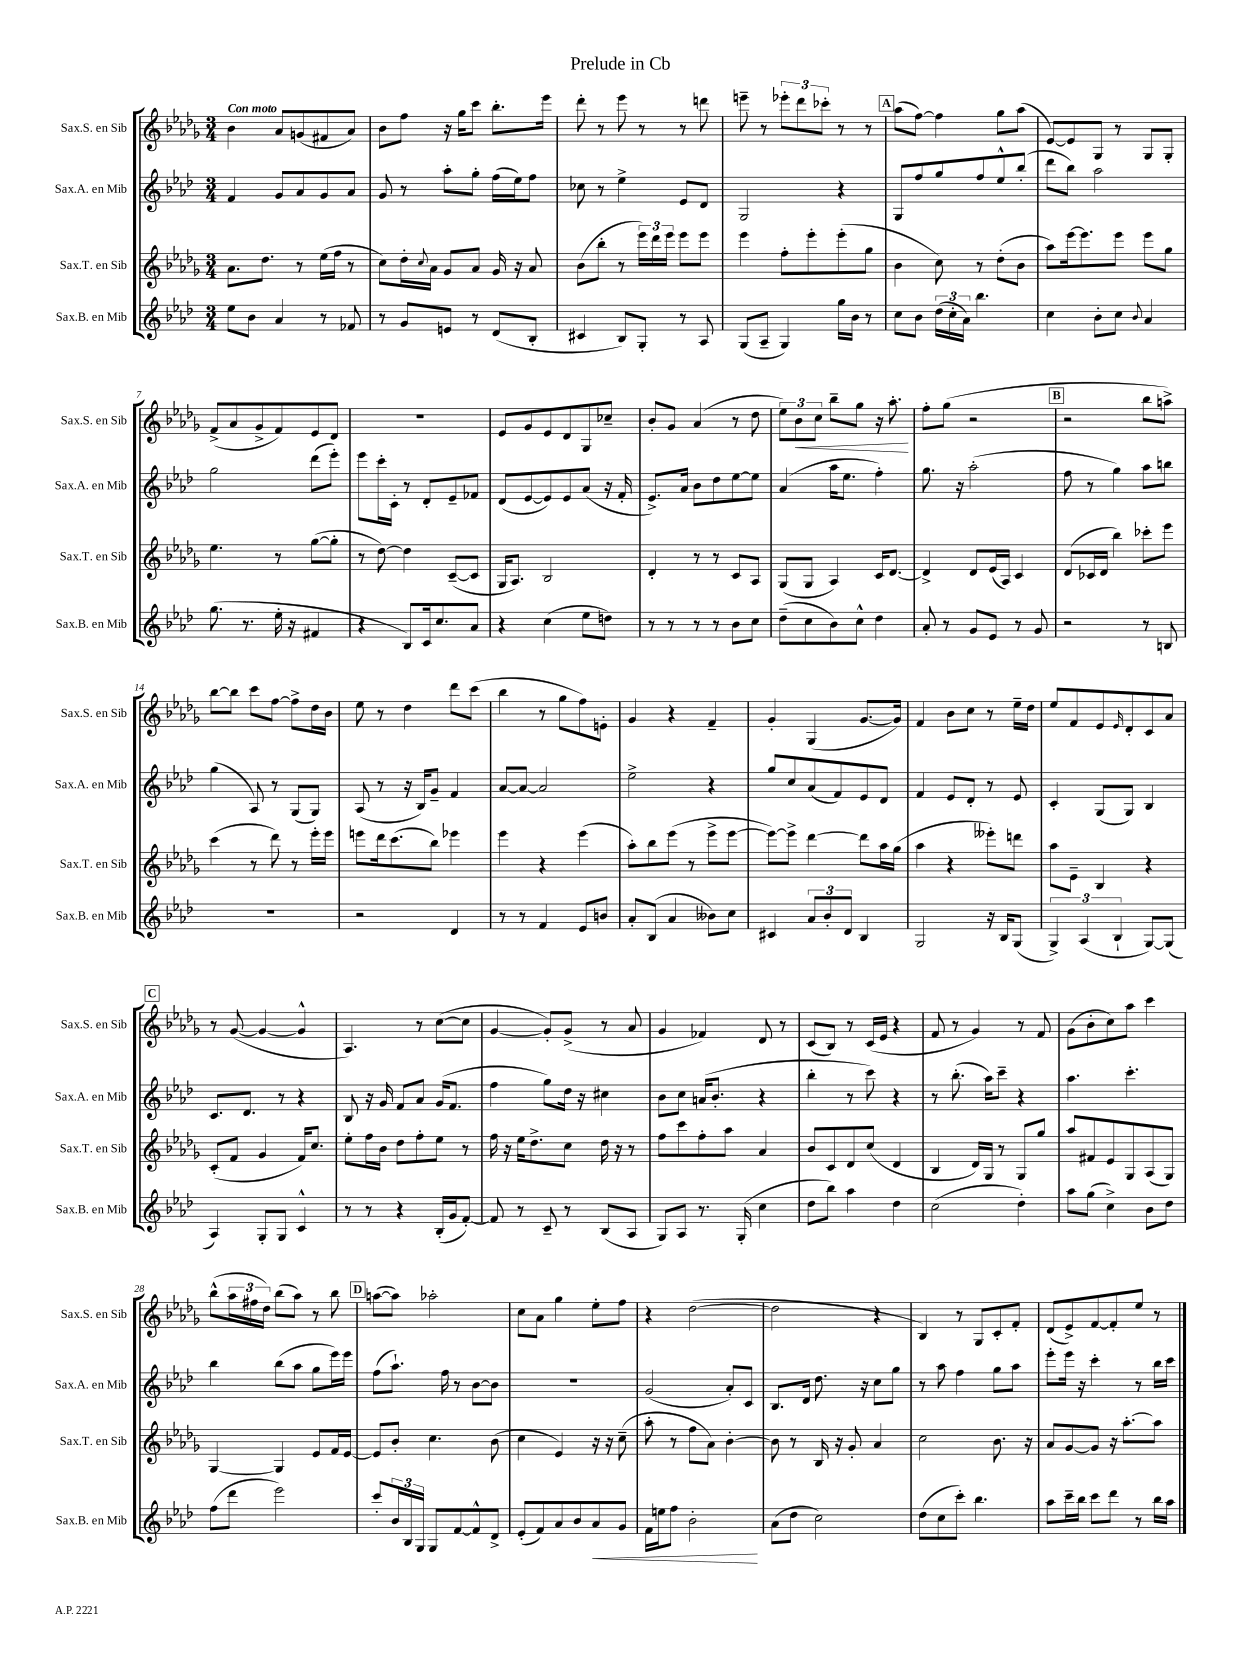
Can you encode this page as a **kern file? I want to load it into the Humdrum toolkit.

**kern	**kern	**kern	**kern
*staff4	*staff3	*staff2	*staff1
*clefG2	*clefG2	*clefG2	*clefG2
*k[b-e-a-d-]	*k[b-e-a-d-g-]	*k[b-e-a-d-]	*k[b-e-a-d-g-]
*M3/4	*M3/4	*M3/4	*M3/4
8ee-	8.a-	4f	4b-
8b-	.	.	.
.	8.dd-	.	.
4a-	.	8g	8a-
.	8r	8a-	(8g
8r	(16ee-	8g	8f#
.	16ff	.	.
8f-	8r	8a-	8a-)
=	=	=	=
8r	8cc)	8g	8b-
8g	16dd-'	8r	8ff
.	8qqcc	.	.
.	16a-	.	.
8e	8g-	8aa-'	16r
.	.	.	16gg-
8r	8a-	8gg'	8ccc
(8d-	16g-	(16ff	8.bb-'
.	16r	16ee-)	.
8B-'	8a-	8ff	.
.	.	.	16eee-
=	=	=	=
4c#	(8b-	8cc-	8ddd-'
.	8bb-'	8r	8r
8B-)	8r	4ee-^	8eee-
8G'	24eee-)	.	8r
.	24ddd-	.	.
.	24eee-	.	.
8r	8eee-	8e-	8r
8A-	8eee-	8d-	8ddd
=	=	=	=
(8G	4eee-	2G	8eee~
8A-~	.	.	8r
4G)	8ff'	.	12eee-'
.	.	.	12ddd-
.	8eee-'	.	.
.	.	.	12ccc-'
16gg	(8eee-'	4r	8r
16b-	.	.	.
8r	8gg-	.	8r
=	=	=	=
8cc	4b-	8G	(8aa-
8b-	.	8ff	[8ff)
(24dd-	8cc)	8gg	4ff]
24cc'	.	.	.
24a-)	.	.	.
4.bb-	8r	8ff	.
.	(8dd-'	8ee-^^	8gg-
.	8b-	(8bb-'	(8aa-
=	=	=	=
4cc	8aa-)	8ddd-	[8e-)
.	[16eee-	8bb-)	8e-]
.	8.eee-]	.	.
8b-'	.	2aa-	8G-
8cc	8eee-	.	8r
8qqb-	.	.	.
4a-	8eee-	.	8G-
.	8gg-	.	8G-'
=	=	=	=
(8.gg	4.ee-	2gg	(8f^
.	.	.	8a-
8.r	.	.	.
.	.	.	8g-^
16ee-'	8r	.	8f)
16r	.	.	.
4f#	([8gg-	(8ddd-	8e-
.	8gg-']	8eee-')	8d-
=	=	=	=
4r	8r	8eee-	2.r
.	[8dd-)	16ccc'	.
.	.	16c'	.
8B-)	4dd-]	8r	.
16c	.	8d-'	.
8.cc	.	.	.
.	([8c~	8e-~	.
8a-	8c]	8f-	.
=	=	=	=
4r	16G-	(8d-	8e-
.	8.A-)	.	.
.	.	[8e-	8g-
(4cc	2B-	8e-])	8e-
.	.	8e-	8d-
8ee-	.	(8a-	8G-
8dd)	.	16r	8cc-~
.	.	16f'	.
=	=	=	=
8r	4d-'	8.e-^)	8b-'
8r	.	.	8g-
.	.	16a-	.
8r	8r	8b-	(4a-
8r	8r	8dd-	.
8b-	8c	[8ee-	8r
8cc	8A-	8ee-]	8dd-
=	=	=	=
(8dd-~	(8G-	(4a-	12ee-)
.	.	.	12b-
8cc	8G-	.	.
.	.	.	12cc
8b-)	4A-)	16aa-	8bb-~
.	.	8.ee-	.
8cc^^	.	.	8gg-
4dd-	16c	4ff')	16r
.	[8.d-	.	8.aa-'
=	=	=	=
8a-'	4d-^]	8.gg	8ff'
8r	.	.	(8gg-
.	.	16r	.
8g	8d-	(2aa-'	2r
8e-	(16e-	.	.
.	16A-)	.	.
8r	4c	.	.
8g	.	.	.
=	=	=	=
2r	(8d-	8ff	2r
.	16c-	8r	.
.	16d-	.	.
.	4bb-)	4gg)	.
8r	8ccc-'	8aa-	8bb-
8B	8eee-	8bb	8aa^)
=	=	=	=
2.r	(4ccc	(4gg	[8bb-
.	.	.	8bb-]
.	8r	8A-)	8ccc
.	8ddd-)	8r	[8ff
.	8r	(8G	8ff^]
.	16eee-'	8G)	16dd-
.	16eee-	.	16b-
=	=	=	=
2r	8eee	(8A-	8ee-
.	16ddd-	8r	8r
.	(8.ccc	.	.
.	.	16r	4dd-
.	.	16B-)	.
.	8bb-)	8g~	.
4d-	4eee-	4f	8ddd-
.	.	.	(8ccc
=	=	=	=
8r	4eee-	[8a-	4bb-
8r	.	8a-_	.
4f	4r	2a-]	8r
.	.	.	8gg-
8e-	(4eee-	.	8ff)
8b	.	.	8e'
=	=	=	=
8a-'	8aa-')	2ee-^	4g-
(8B-	8bb-	.	.
4a-	(8eee-	.	4r
.	8r	.	.
8b--)	8eee-^	4r	4f~
8cc	[8eee-	.	.
=	=	=	=
4c#	8eee-_)	8gg	4g-'
.	8eee-^]	8cc	.
12a-	[4ddd-	(8a-	(4G-
12b-'	.	.	.
.	.	8f)	.
12d-	.	.	.
4B-	8ddd-]	8e-	[8.g-
.	16aa-	8d-	.
.	(16gg-	.	16g-])
=	=	=	=
2G	4aa-	4f	4f
.	4r	8e-	8b-
.	.	8d-'	8cc
16r	8eee--')	8r	8r
16B-	.	.	.
(8G	8ddd	8e-	16ee-~
.	.	.	16dd-
=	=	=	=
6G^)	8aa-	4c'	8ee-
.	8e-~	.	8f
(6A-	.	.	.
.	4B-	(8G	8e-
6B-`	.	.	.
.	.	.	16qqe-
.	.	8G)	8d-'
[8G)	4r	4B-	8c
(8G]	.	.	8a-
=	=	=	=
4A-)	(8c'	8.c	8r
.	8f	.	([8g-
.	.	8.d-	.
8G'	4g-	.	4g-_
8G	.	8r	.
4c^^	16f)	4r	4g-^^]
.	8.cc	.	.
=	=	=	=
8r	8ee-'	8B-	4.A-)
8r	16ff	16r	.
.	16b-	16g	.
4r	8dd-	8f	.
.	8ff'	8a-	8r
(16B-'	8ee-	(16g	([8cc
16g	.	8.f	.
[8f')	8r	.	8cc]
=	=	=	=
8f]	16ff	4ff	[4g-
.	16r	.	.
8r	16ee-	.	.
.	8.dd-^	.	.
8c~	.	8gg)	8g-'])
8r	8cc	16dd-	(8g-^
.	.	16r	.
(8B-	16dd-	4cc#	8r
.	16r	.	.
8A-	8r	.	8a-
=	=	=	=
8G)	8ff	8b-	4g-
8A-	8ccc	8cc	.
8.r	8ff'	(16a	4f-)
.	.	8.b-'	.
.	8aa-	.	.
(16G'	.	.	.
4cc	4a-	4r	8d-
.	.	.	8r
=	=	=	=
8dd-	8b-	4bb-'	(8c
8bb-)	8c	.	8B-)
4aa-	8d-	8r	8r
.	(8cc	8ccc)	(16c
.	.	.	16e-
4dd-	4d-	4r	4r
=	=	=	=
(2cc	4B-	8r	8f
.	.	(8.bb-'	8r
.	16d-)	.	4g-)
.	16G-	16aa-)	.
.	8r	8ccc~	.
4dd-')	8G-	4r	8r
.	8gg-	.	8f
=	=	=	=
8aa-	8aa-	4.aa-	(8g-
(8gg	8f#	.	8b-'
4cc^)	8e-	.	8cc)
.	8G-	4.ccc'	8aa-
8b-	(8A-	.	4ccc
8dd-	8G-)	.	.
=	=	=	=
(8ff	[4G-	4bb-	(8bb-^^
8ddd-	.	.	24aa-
.	.	.	24ff#
.	.	.	24dd-)
2eee-)	4G-]	(8bb-	(8bb-
.	.	8aa-	8aa-)
.	8e-	8gg	8r
.	16f	16eee-)	8bb-
.	[16e-	16eee-	.
=	=	=	=
8ccc'	8e-]	(8ff	([8aa
24b-	8b-'	8.aa-`)	8aa])
24B-	.	.	.
24G	.	.	.
8G	4.cc	.	2aa-'
.	.	16ff	.
[8f	.	8r	.
8f^^]	.	[8b-	.
8d-^	(8b-	8b-]	.
=	=	=	=
(8e-'	4cc	2.r	8cc
8f)	.	.	8a-
8a-	4e-)	.	4gg-
8b-	.	.	.
8a-	16r	.	8ee-'
.	16r	.	.
8g	(8cc~	.	8ff
=	=	=	=
16f	8aa-'	(2g	4r
16ee	.	.	.
8ff	8r	.	.
2b-'	8ff	.	([2dd-
.	8a-)	.	.
.	[4b-'	8a-')	.
.	.	8c	.
=	=	=	=
(8a-	8b-]	8.B-	2dd-]
8dd-	8r	.	.
.	.	16d-	.
2cc)	16B-	8.dd-	.
.	16r	.	.
.	8g-'	.	.
.	.	16r	.
.	4a-	8cc	4r
.	.	8gg	.
=	=	=	=
(8dd-	2cc	8r	4B-)
8cc	.	8aa-	.
8ccc')	.	4ff	8r
4.bb-	.	.	8G-
.	8.b-	8gg	8c'
.	.	8aa-	8f'
.	16r	.	.
=	=	=	=
8aa-	8a-	8eee-'	(8d-
16ccc~	[8g-	16eee-	8e-^)
16bb-	.	16r	.
8ccc	8g-]	4ccc'	[8f
8ddd-	16r	.	8f']
.	[8.aa-'	.	.
8r	.	8r	8ee-
16bb-	8aa-]	16bb-	8r
16aa-	.	16ccc	.
==	==	==	==
*-	*-	*-	*-
